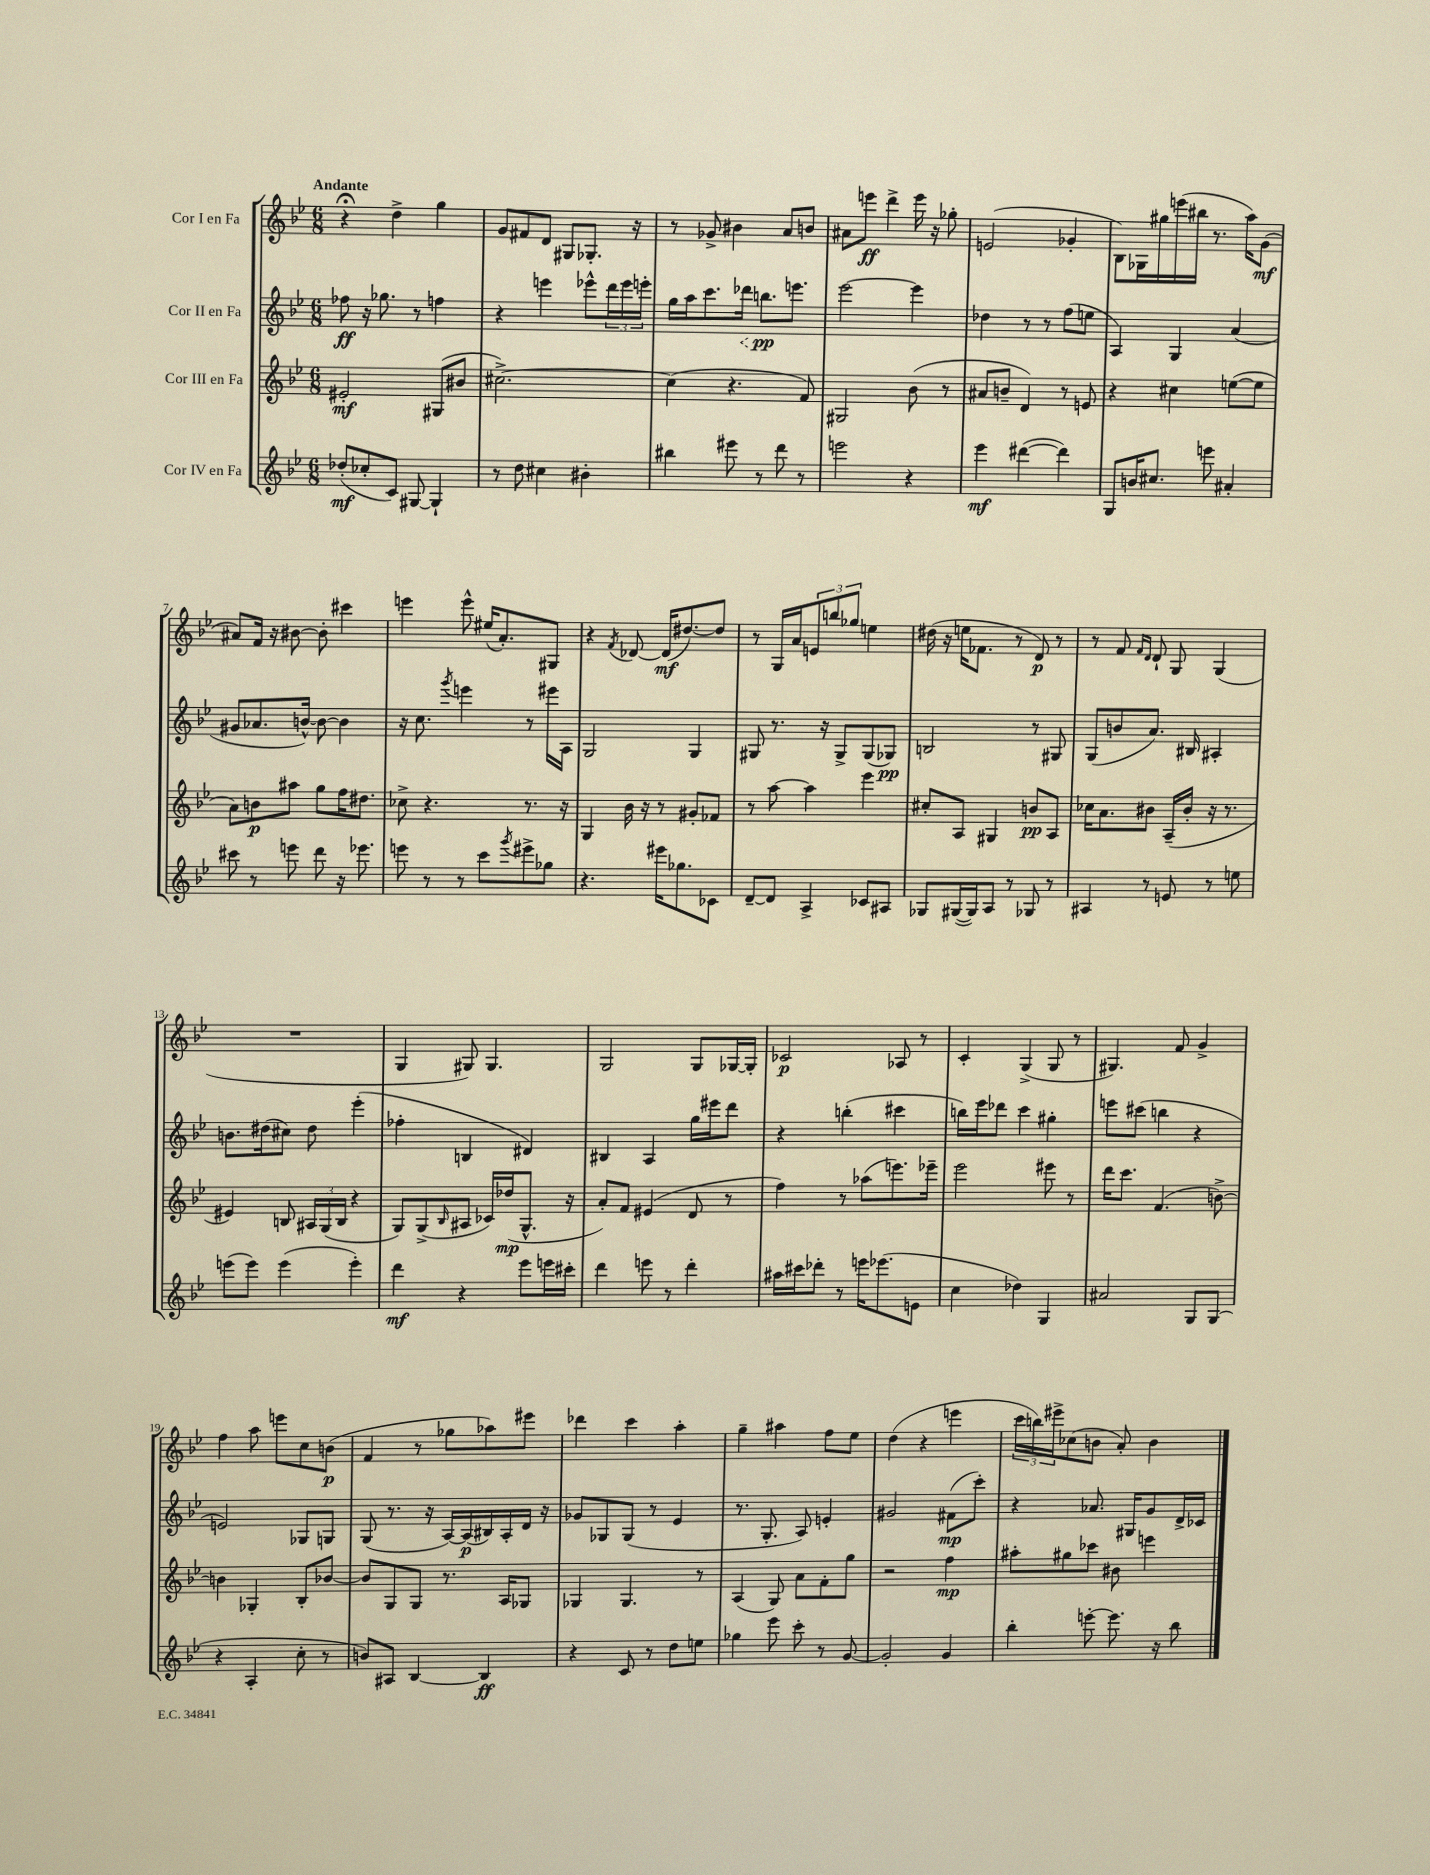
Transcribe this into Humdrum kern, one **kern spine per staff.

**kern	**dynam	**kern	**dynam	**kern	**dynam	**kern	**dynam
*part4	*part4	*part3	*part3	*part2	*part2	*part1	*part1
*staff4	*staff4	*staff3	*staff3	*staff2	*staff2	*staff1	*staff1
*I"Cor IV en Fa	*	*I"Cor III en Fa	*	*I"Cor II en Fa	*	*I"Cor I en Fa	*
*clefG2	*	*clefG2	*	*clefG2	*	*clefG2	*
*k[b-e-]	*	*k[b-e-]	*	*k[b-e-]	*	*k[b-e-]	*
*M6/8	*	*M6/8	*	*M6/8	*	*M6/8	*
=1	=1	=1	=1	=1	=1	=1	=1
!	!	!	!	!	!	!LO:TX:a:B:t=Andante	!
(8dd-X'/L	mf	2e#X'/	mf	8ff-X\	ff	4r;<	.
8cc-X'/	.	.	.	16r	.	.	.
.	.	.	.	8.gg-X\	.	.	.
8c/J)	.	.	.	.	.	4dd^\	.
[8G#X/	.	.	.	8r	.	.	.
4G#`/]	.	(8G#X/L	.	4ffn\	.	4gg\	.
.	.	8b#X/J	.	.	.	.	.
=2	=2	=2	=2	=2	=2	=2	=2
8r	.	[2.cc#X^\)	.	4r	.	8g/L	.
8dd\	.	.	.	.	.	8f#X/	.
4cc#X\	.	.	.	4eeen\	.	8d/J	.
.	.	.	.	.	.	8G#X/L	.
4b#X'\	.	.	.	8eee-X^^\L	.	8.G-X'/J	.
.	.	.	.	24ddd\L	.	.	.
.	.	.	.	24eee-\	.	.	.
.	.	.	.	.	.	16r	.
.	.	.	.	24eeen'\JJ	.	.	.
=3	=3	=3	=3	=3	=3	=3	=3
4bb#X\	.	(4cc#\]	.	16gg\LL	.	8r	.
.	.	.	.	16aa\J	.	.	.
.	.	.	.	8.ccc\	.	8g-X^/	.
8eee#X\	.	4.r	.	.	.	4b#X\	.
!	!	!	!	!	!LO:HP:b	!	!
.	.	.	.	16ddd-X\Jk	<	.	.
8r	.	.	.	8.bbn\L	pp	.	.
8ddd\	.	.	.	.	.	8a/L	.
.	.	.	.	8.eeen\J	[	.	.
8r	.	8f/)	.	.	.	8bn/J	.
=4	=4	=4	=4	=4	=4	=4	=4
2eeen\	.	2G#X/	.	[2eee-\	.	8a#X\L	.
.	.	.	.	.	.	8eeen\J	ff
.	.	.	.	.	.	4ddd^\	.
4r	.	(8b-\	.	4eee-\]	.	16eee\	.
.	.	.	.	.	.	16r	.
.	.	8r	.	.	.	8gg-X'\	.
=5	=5	=5	=5	=5	=5	=5	=5
4eee-\	mf	8a#X/L	.	4dd-X\	.	(2en/	.
.	.	8bn~/J	.	.	.	.	.
([4ddd#X\	.	4d/)	.	8r	.	.	.
.	.	.	.	8r	.	.	.
4ddd#\])	.	8r	.	(8ff\L	.	4g-X'/	.
.	.	8en/	.	8een\J	.	.	.
=6	=6	=6	=6	=6	=6	=6	=6
8G/L	.	4r	.	4A/)	.	8B-\L)	.
16bn/K	.	.	.	.	.	16G-X\L	.
8.cc#X/J	.	.	.	.	.	16gg#X\	.
.	.	4cc#X\	.	4G/	.	(16eeen\	.
.	.	.	.	.	.	16bb#X\JJ	.
8eeen\	.	.	.	.	.	8.r	.
4a#X'/	.	([8een\L	.	(4a/	.	.	.
.	.	.	.	.	.	16aa\KL)	.
.	.	8ee\J]	.	.	.	(8g\J	mf
!!LO:LB:g=z
=7	=7	=7	=7	=7	=7	=7	=7
8ccc#X\	.	8a\L)	.	8g#X/L	.	8a#X/L)	.
8r	.	8bn\	p	8.a-X/	.	16f/Jk	.
.	.	.	.	.	.	16r	.
8eeen\	.	8aa#X\J	.	.	.	[8b#X\	.
.	.	.	.	[16bn^^/Jk)	.	.	.
8ddd\	.	8gg\L	.	8b\_	.	8b#'\]	.
16r	.	16ff\K	.	4b\]	.	4ccc#X\	.
8.eee-X\	.	8.dd#X\J	.	.	.	.	.
=8	=8	=8	=8	=8	=8	=8	=8
8eeen\	.	8cc-X^\	.	16r	.	4eeen\	.
.	.	.	.	8.cc\	.	.	.
8r	.	4.r	.	.	.	.	.
.	.	.	.	8qggg/	.	.	.
8r	.	.	.	4eeen\	.	8eee^^\	.
8ccc\L	.	.	.	.	.	(16ee#X/KL	.
.	.	.	.	.	.	8.a'/)	.
8qggg/	.	.	.	.	.	.	.
8eee#X^\	.	8.r	.	8r	.	.	.
8gg-X\J	.	.	.	16eee#X\LL	.	8G#X/J	.
.	.	16r	.	16A\JJ	.	.	.
=9	=9	=9	=9	=9	=9	=9	=9
4.r	.	4G/	.	2G/	.	4r	.
.	.	.	.	.	.	8qf/	.
.	.	16b-\	.	.	.	[8d-X/	.
.	.	16r	.	.	.	.	.
16eee#X\KL	.	8r	.	.	.	(16d-/KL]	mf
8.gg-X\	.	.	.	.	.	[8.dd#X/)	.
.	.	8g#X'/L	.	4G/	.	.	.
8c-X\J	.	8f-X/J	.	.	.	8dd#/J]	.
=10	=10	=10	=10	=10	=10	=10	=10
[8d~/L	.	8r	.	8G#X/	.	8r	.
8d/J]	.	[8aa\	.	8.r	.	16G/LL	.
.	.	.	.	.	.	16a/J	.
4A^/	.	4aa\]	.	.	.	12en/	.
.	.	.	.	16r	.	.	.
.	.	.	.	.	.	12bbn/	.
.	.	.	.	8G#^/L	.	.	.
.	.	.	.	.	.	12gg-X/J	.
8c-X/L	.	4eee-\	.	(8G#/	.	4een\	.
8A#X/J	.	.	.	8G-X/J)	pp	.	.
=11	=11	=11	=11	=11	=11	=11	=11
8G-X/L	.	8cc#X'/L	.	2Bn/	.	(16dd#X\	.
.	.	.	.	.	.	16r	.
([16G#X/L	.	8A/J	.	.	.	16een\KL	.
16G#/J])	.	.	.	.	.	8.f-X\J	.
8A/J	.	4G#X/	.	.	.	.	.
8r	.	.	.	.	.	8r	.
8G-X/	.	8bn/L	pp	8r	.	8d/)	p
8r	.	8A/J	.	8G#X/	.	8r	.
=12	=12	=12	=12	=12	=12	=12	=12
4A#X/	.	16cc-X\KL	.	(8G/L	.	8r	.
.	.	8.a\	.	.	.	.	.
.	.	.	.	8bn/	.	8f/	.
.	.	.	.	.	.	16qqf/LL	.
.	.	.	.	.	.	16qqd/JJ	.
8r	.	8b#X\J	.	8.a/J)	.	8d`/	.
8en/	.	(16A~/LL	.	.	.	8G/	.
.	.	16b#'/JJ	.	16B#X/	.	.	.
8r	.	16r	.	4A#X'/	.	(4G/	.
.	.	8.r	.	.	.	.	.
8een\	.	.	.	.	.	.	.
!!LO:LB:g=z
=13	=13	=13	=13	=13	=13	=13	=13
(8eeen\L	.	4e#X/)	.	8.bn\L	.	2.r	.
8eee\J)	.	.	.	.	.	.	.
.	.	.	.	(16dd#X\k	.	.	.
(4eee\	.	8Bn/	.	8cc#X\J)	.	.	.
.	.	24A#X/LL	.	8dd#\	.	.	.
.	.	(24G/	.	.	.	.	.
.	.	24B/JJ	.	.	.	.	.
4eee'\)	.	4r	.	(4eee-'\	.	.	.
=14	=14	=14	=14	=14	=14	=14	=14
4ddd\	mf	8G/L)	.	4ff-X'\	.	4G/	.
.	.	(8G^/	.	.	.	.	.
.	.	16qqB-/	.	.	.	.	.
4r	.	8A#X/J	.	4Bn/	.	8G#X/)	.
.	.	16c-X/LL)	.	.	.	4.G#/	.
.	.	(16dd-X/J	mp	.	.	.	.
8eee-\L	.	8.G^^/J	.	4d#X/)	.	.	.
16eeen\L	.	.	.	.	.	.	.
16ccc#X'\JJ	.	16r	.	.	.	.	.
=15	=15	=15	=15	=15	=15	=15	=15
4ddd\	.	8a'/L)	.	4B#X/	.	2G/	.
.	.	8f/J	.	.	.	.	.
8eeen\	.	(4e#X/	.	4A/	.	.	.
8r	.	.	.	.	.	.	.
4ddd'\	.	8d/	.	16gg\LL	.	8G/L	.
.	.	.	.	16eee#X\J	.	.	.
.	.	8r	.	8ddd\J	.	[16G-X/L	.
.	.	.	.	.	.	16G-'/JJ]	.
=16	=16	=16	=16	=16	=16	=16	=16
16aa#X\LL	.	4ff\)	.	4r	.	2c-X/	p
16ccc#X\J	.	.	.	.	.	.	.
8ddd-X'\J	.	.	.	.	.	.	.
8r	.	8r	.	(4bbn'\	.	.	.
16eeen\KL	.	(8aa-X\L	.	.	.	.	.
(8.eee-X\	.	.	.	.	.	.	.
.	.	8.eeen\)	.	4ccc#X\	.	8A-X/	.
8en\J	.	.	.	.	.	8r	.
.	.	16eee-X~\Jk	.	.	.	.	.
=17	=17	=17	=17	=17	=17	=17	=17
4cc\	.	2eee-\	.	16bbn\LL)	.	4c'/	.
.	.	.	.	16eee-\J	.	.	.
.	.	.	.	8ddd-X\J	.	.	.
4dd-X\)	.	.	.	4ccc\	.	(4G^/	.
4G/	.	8eee#X\	.	4gg#X'\	.	8G/	.
.	.	8r	.	.	.	8r	.
=18	=18	=18	=18	=18	=18	=18	=18
2a#X/	.	16ddd\KL	.	8eeen\L	.	4.G#X/)	.
.	.	8.ccc\J	.	.	.	.	.
.	.	.	.	(8ccc#X\J	.	.	.
.	.	(4.f/	.	4bbn\	.	.	.
.	.	.	.	.	.	8f/	.
8G/L	.	.	.	4r	.	4g^/	.
(8G/J	.	[8bn^\)	.	.	.	.	.
!!LO:LB:g=z
=19	=19	=19	=19	=19	=19	=19	=19
4r	.	4bn\]	.	2en/)	.	4ff\	.
4A'/	.	4G-X'/	.	.	.	8aa\	.
.	.	.	.	.	.	8eeen\L	.
8cc'\	.	8B-'/L	.	8G-X/L	.	8cc\	.
8r	.	[8b-X/J	.	8Gn/J	.	(8bn\J	p
=20	=20	=20	=20	=20	=20	=20	=20
8bn/L)	.	8b-/L]	.	(8G/	.	4f/	.
8A#X/J	.	8G/	.	8.r	.	.	.
[4B-/	.	8G/J	.	.	.	8r	.
.	.	.	.	16r	.	.	.
.	.	8.r	.	[16A/LL)	.	8gg-X\L	.
.	.	.	.	(16A/]	p	.	.
4B-/]	ff	.	.	16B#X/)	.	8aa-X\)	.
.	.	16A/KL	.	16A'/	.	.	.
.	.	8G-X/J	.	16d/JJ	.	8eee#X\J	.
.	.	.	.	16r	.	.	.
=21	=21	=21	=21	=21	=21	=21	=21
4r	.	4G-X/	.	8g-X/L	.	4ddd-X\	.
.	.	.	.	8G-X/	.	.	.
8c/	.	4.G-/	.	(8G-/J	.	4ccc\	.
8r	.	.	.	8r	.	.	.
8dd\L	.	.	.	4e-/	.	4aa'\	.
8een\J	.	8r	.	.	.	.	.
=22	=22	=22	=22	=22	=22	=22	=22
4gg-X\	.	(4A/	.	8.r	.	4gg~\	.
.	.	.	.	8.G'/	.	.	.
8eee-\	.	8G/)	.	.	.	4aa#X\	.
8ccc'\	.	8a\L	.	8A/)	.	.	.
8r	.	8f'\	.	4en'/	.	8ff\L	.
[8g/	.	8gg\J	.	.	.	8ee-\J	.
=23	=23	=23	=23	=23	=23	=23	=23
2g'/]	.	2r	.	2g#X/	.	(4dd\	.
.	.	.	.	.	.	4r	.
4g/	.	4ff\	mp	(8f#X\L	mp	4eeen\	.
.	.	.	.	8ccc'\J)	.	.	.
=24	=24	=24	=24	=24	=24	=24	=24
4bb-'\	.	8aa#X'\L	.	4r	.	24ccc\LL	.
.	.	.	.	.	.	24bbn\)	.
.	.	.	.	.	.	24eee#X^\J	.
.	.	8gg#X\	.	.	.	(8cc-X\	.
[8eeen'\	.	8ccc-X\J	.	8.a-X/	.	8bn\J	.
8.eee\]	.	8b#X\	.	.	.	8a'/)	.
.	.	.	.	16G#X/KL	.	.	.
.	.	4eeen\	.	8g/	.	4b\	.
16r	.	.	.	.	.	.	.
8bb-\	.	.	.	16d^/L	.	.	.
.	.	.	.	16c-X/JJ	.	.	.
==	==	==	==	==	==	==	==
*-	*-	*-	*-	*-	*-	*-	*-
